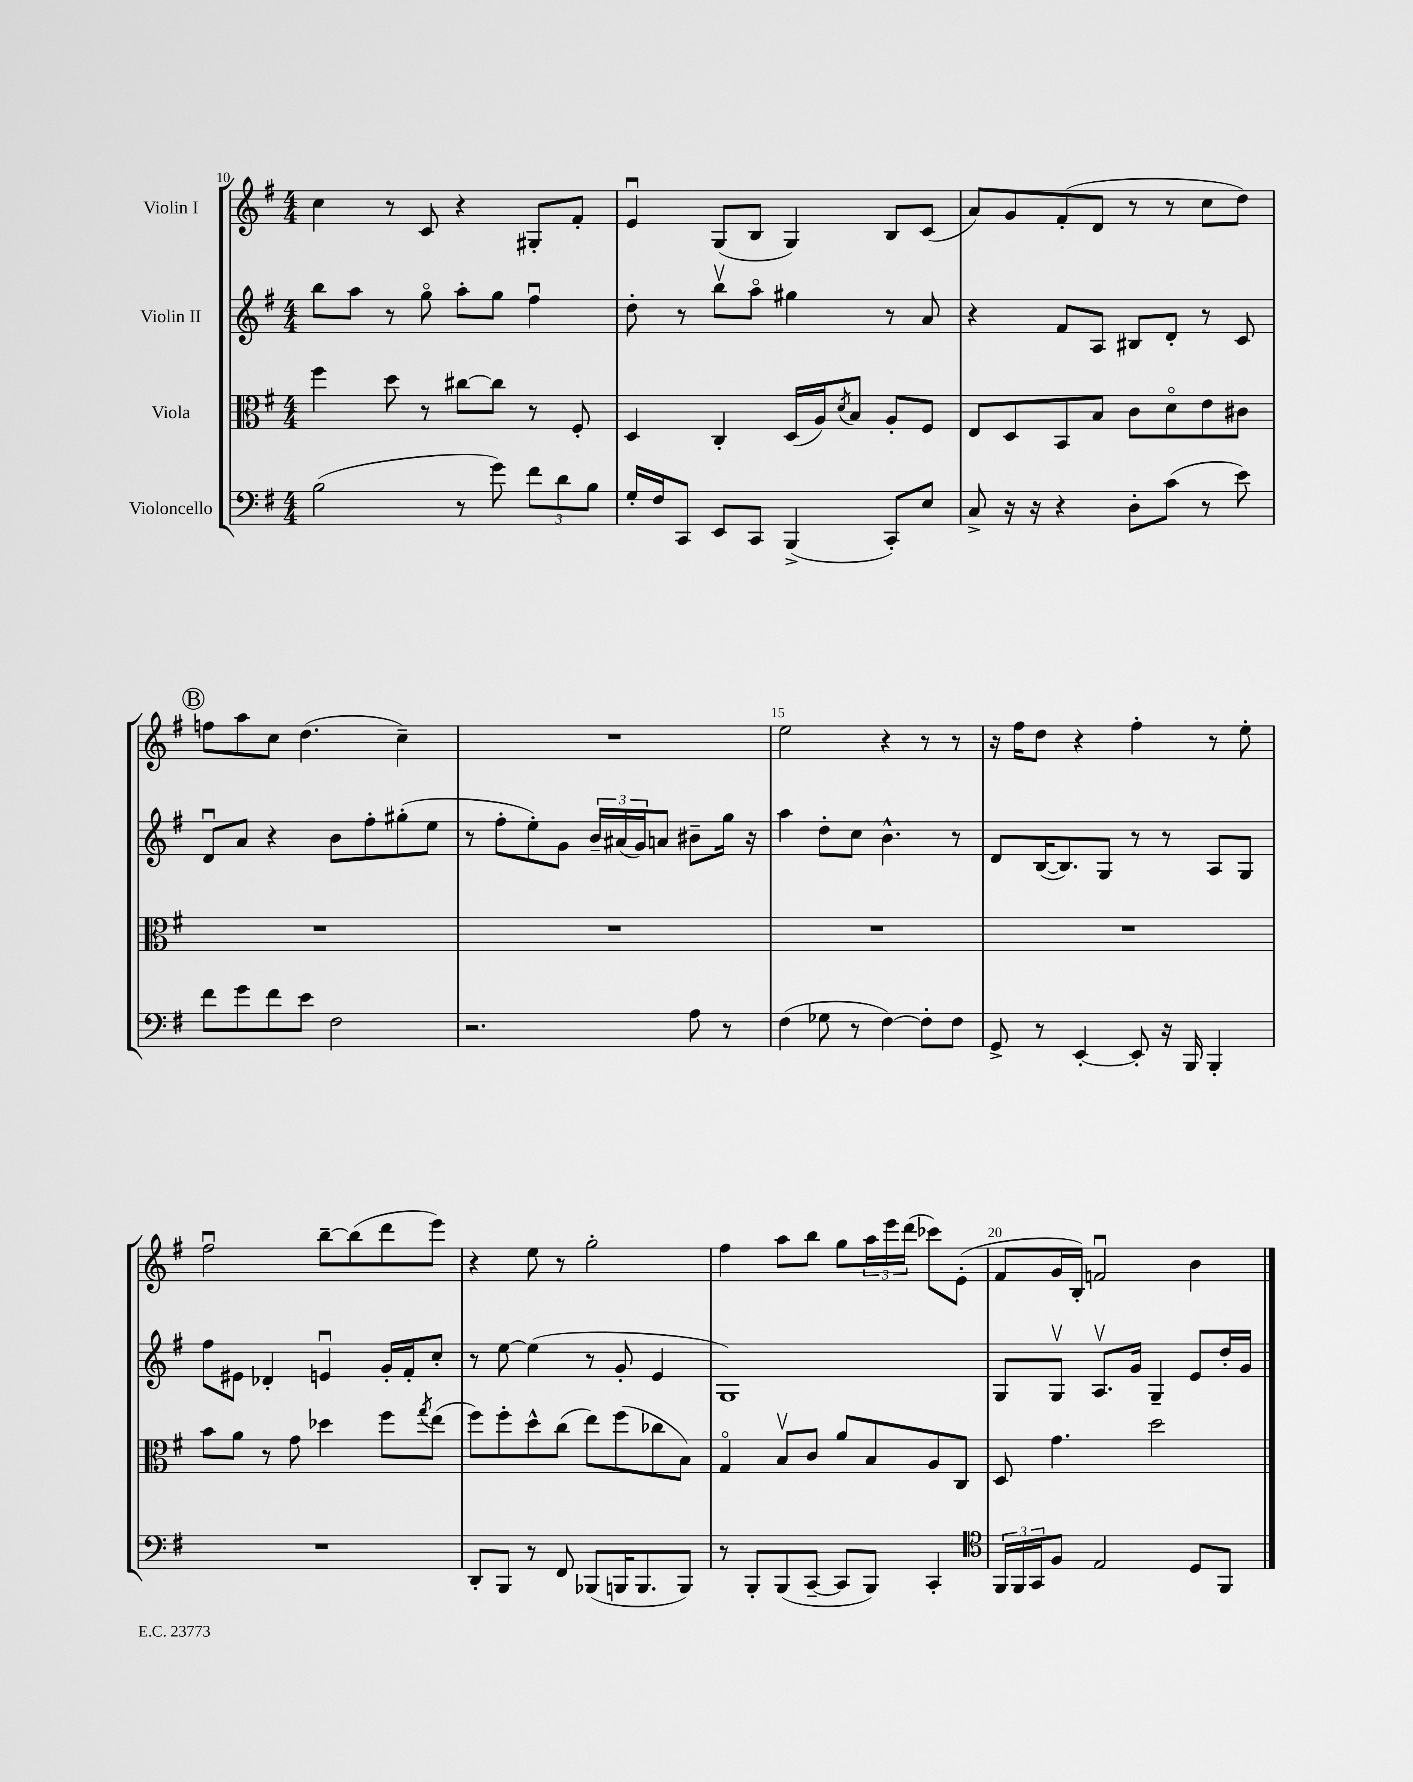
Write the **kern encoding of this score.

**kern	**kern	**kern	**kern
*staff4	*staff3	*staff2	*staff1
*clefF4	*clefC3	*clefG2	*clefG2
*k[f#]	*k[f#]	*k[f#]	*k[f#]
*M4/4	*M4/4	*M4/4	*M4/4
(2B	4ff#	8bb	4cc
.	.	8aa	.
.	8dd	8r	8r
.	8r	8ggo	8c
8r	[8cc#	8aa'	4r
8g)	8cc#]	8gg	.
12f#	8r	4ff#u	8G#'
12d	.	.	.
.	8F#'	.	8f#'
12B	.	.	.
=	=	=	=
16G'	4D	8dd'	4eu
16F#	.	.	.
8CC	.	8r	.
8EE	4C'	8bbv	(8G
8CC	.	8aao	8B
(4BBB^	(16D	4gg#	4G)
.	16A)	.	.
.	8qd	.	.
.	8B	.	.
8CC')	8A'	8r	8B
8E	8F#	8a	(8c
=	=	=	=
8C^	8E	4r	8a)
16r	8D	.	8g
16r	.	.	.
4r	8BB	8f#	(8f#'
.	8B	8A	8d
8D'	8c	8B#	8r
(8c	8do	8d'	8r
8r	8e	8r	8cc
8e)	8c#	8c	8dd)
=	=	=	=
8f#	1r	8du	8ff
8g	.	8a	8aa
8f#	.	4r	8cc
8e	.	.	(4.dd
2F#	.	8b	.
.	.	8ff#'	.
.	.	(8gg#'	4cc~)
.	.	8ee	.
=	=	=	=
2.r	1r	8r	1r
.	.	8ff#'	.
.	.	8ee')	.
.	.	8g	.
.	.	24b~	.
.	.	(24a#	.
.	.	24g)	.
.	.	8a	.
8A	.	8b#~	.
8r	.	16gg	.
.	.	16r	.
=	=	=	=
(4F#	1r	4aa	2ee
8G-	.	8dd'	.
8r	.	8cc	.
[4F#)	.	4.b^^	4r
8F#']	.	.	8r
8F#	.	8r	8r
=	=	=	=
8GG^	1r	8d	16r
.	.	.	16ff#
8r	.	([16B	8dd
.	.	8.B])	.
[4EE'	.	.	4r
.	.	8G	.
8EE']	.	8r	4ff#'
16r	.	8r	.
16BBB	.	.	.
4BBB'	.	8A	8r
.	.	8G	8ee'
=	=	=	=
1r	8b	8ff#	2ff#u
.	8a	8e#	.
.	8r	4d-'	.
.	8g	.	.
.	4dd-	4eu	[8bb~
.	.	.	(8bb]
.	8ff#	16g'	8ddd
.	.	16f#'	.
.	8qgg	.	.
.	(8ee	8cc'	8eee)
=	=	=	=
8DD'	8ff#)	8r	4r
8BBB	8ff#'	[8ee	.
8r	8dd^^	(4ee]	8ee
8FF#	(8cc	.	8r
(8BBB-	8ee)	8r	2gg'
16BBB	(8ff#	8g'	.
8.BBB	.	.	.
.	8cc-	4e	.
8BBB)	8B)	.	.
=	=	=	=
8r	4Go	1G)	4ff#
8BBB'	.	.	.
(8BBB	8Bv	.	8aa
[8CC~	8c	.	8bb
8CC]	8a	.	8gg
8BBB)	8B	.	24aa
.	.	.	24eee
.	.	.	(24ddd
4CC'	8A	.	8ccc-)
.	8C	.	(8e'
=	=	=	=
*clefC4	*	*	*
24FF#	8D	8G	8f#
24FF#	.	.	.
24GG	.	.	.
8F#	4.g	8Gv	16g
.	.	.	16B')
2E	.	8.Av	2fu
.	.	16g	.
.	2dd	4G~	.
8D	.	8e	4b
8FF#	.	16dd'	.
.	.	16g	.
==	==	==	==
*-	*-	*-	*-
